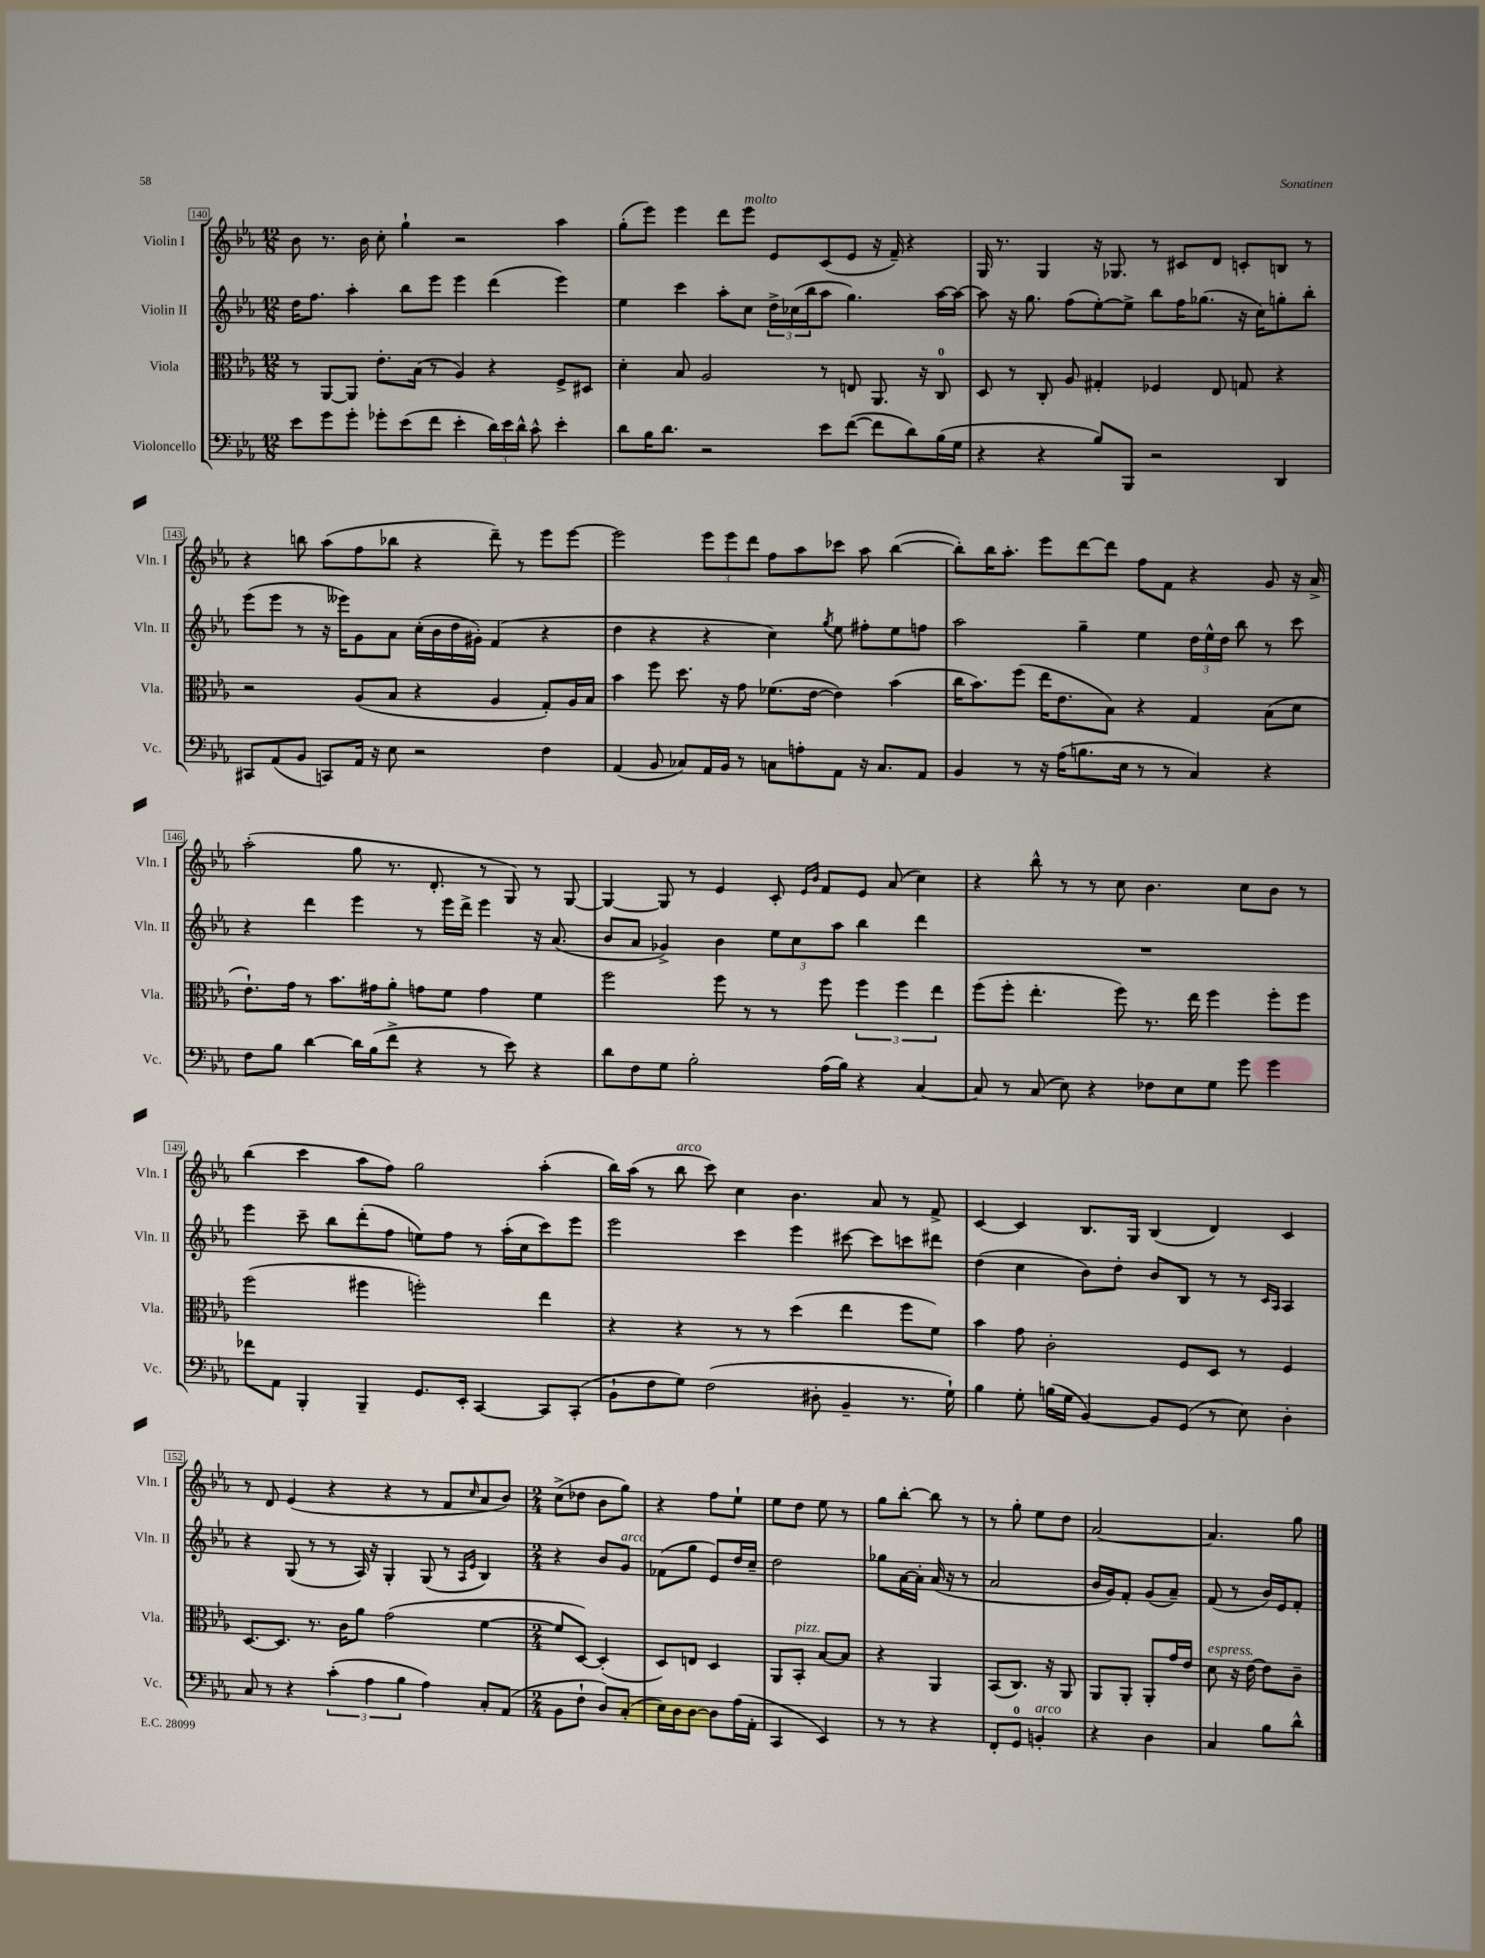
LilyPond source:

<<
\new StaffGroup <<
\new Staff = "s0" \with { instrumentName = "Violin I" shortInstrumentName = "Vln. I" } {
    \clef treble \key ees \major \numericTimeSignature \time 12/8
    bes'8 r8. bes'16 c''8-. g''4-! r2 aes''4 |
    g''8-.( ees'''8) ees'''4 d'''8 ees'''8^\markup { \italic "molto" } ees'8 c'8( ees'8 r16 f'16--) r4 |
    g16 r8. g4 r16 ges8. r8 cis'8 d'8 c'8-. b8 r8 |
    r4 b''8 aes''8( f''8 bes''8 r4 d'''8--) r8 ees'''8 ees'''8~ |
    ees'''2 \tuplet 3/2 { ees'''8 ees'''8 d'''8 } f''8 aes''8 ces'''8 aes''8 bes''4~( |
    bes''8-.) bes''16 aes''8.-. ees'''8 d'''8~ d'''8 f''8 f'8 r4 g'8 r16 aes'16-> |
    aes''2-.( g''8 r8. d'8.-. r8 g8) r8 g8~ |
    g4~ g8 r8 ees'4 c'8-. \grace { ees'16 bes'16 } f'8 ees'8 aes'8( c''4) |
    r4 bes''8-^ r8 r8 c''8 bes'4. c''8 bes'8 r8 |
    bes''4( c'''4 aes''8 f''8) g''2 aes''4-.( |
    bes''16) aes''16( r8 bes''8^\markup { \italic "arco" } c'''8) c''4 bes'4. aes'8 r8 f'8-> |
    c'4~ c'4 bes8. g16 bes4( d'4) c'4 |
    r8 d'8 ees'4( r4 r4 r8 f'8 \grace { c''16 } aes'8 bes'8) |
    \numericTimeSignature \time 2/4 c''8->( des''8 bes'8 g''8) |
    r4 f''8 ees''8-! |
    ees''8 d''8 ees''8 r8 |
    g''8 bes''8~-. bes''8 r8 |
    r8 g''8-. ees''8 d''8 |
    aes'2~ |
    aes'4. g''8 \bar "|." |
}
\new Staff = "s1" \with { instrumentName = "Violin II" shortInstrumentName = "Vln. II" } {
    \clef treble \key ees \major \numericTimeSignature \time 12/8
    d''16 f''8. aes''4-. bes''8 ees'''8 ees'''4 d'''4( ees'''4) |
    ees''4 c'''4 aes''8-. c''8 \tuplet 3/2 { d''16-> ces''16( bes''16 } aes''8 g''4.) aes''16~ aes''16~ |
    aes''8 r16 g''8. f''8( ees''8~-.) ees''8-> bes''8 f''16 ges''8.( r16 c''16) g''8-. bes''8-. |
    ees'''8( ees'''8 r8 r16 eeses'''16) g'8 aes'8 c''16-.( bes'16 d''16 gis'16-.) f'4( r4 |
    d''4 r4 r4 c''4) \acciaccatura { g''8 } ees''8 fis''8-. ees''8 f''8 |
    aes''2 g''4-- ees''4 \tuplet 3/2 { d''16 ees''16-^ d''16 } bes''8 r8 c'''8 |
    r4 d'''4 ees'''4 r8 ees'''16 d'''16-> ees'''4 r16 aes'8.( |
    bes'8 aes'8 ges'4->) bes'4 \tuplet 3/2 { ees''8 c''8 aes''8 } bes''4 d'''4 |
    R1. |
    ees'''4 c'''8-- bes''8 d'''8-.( f''8 e''8) f''8 r8 aes''16-.( c''16 c'''8) ees'''8 |
    ees'''2 c'''4 ees'''4 cis'''8~ cis'''8 c'''8 dis'''8 |
    d''4( c''4 bes'8) d''8-. bes'8 bes8 r8 r8 \grace { c'16 aes16 } aes4 |
    r4 g8( r8 r8 aes16) r16 g4-. g8( r8 \grace { aes16 ees'16 } bes4) |
    \numericTimeSignature \time 2/4 r4 bes'8 g'8^\markup { \italic "arco" } |
    fes'8( g''8 ees'8) d''16 c''16-- |
    d''2 |
    ges''8 aes'16~ aes'16-. aes'16( r16 r8 |
    aes'2 |
    bes'16 g'16) f'8-. g'8( aes'8--) |
    f'8( r8 bes'16) ees'16 f'8-. \bar "|." |
}
\new Staff = "s2" \with { instrumentName = "Viola" shortInstrumentName = "Vla." } {
    \clef alto \key ees \major \numericTimeSignature \time 12/8
    r8 aes,8~ aes,8 ees'8.-. bes16( r8 aes4) r4 f8-> dis8 |
    d'4-. bes8 aes2 r8 e8 aes,8. r16 c8-0 |
    d8 r8 c8-. aes8 gis4-. fes4 ees8 g8 r4 |
    r2 aes8( bes8 r4 aes4 g8-.) aes16 bes16 |
    bes'4 f''8 d''8. r16 g'8 fes'8.( ees'16~ ees'4) bes'4( |
    c''16 bes'8.) f''8( ees''16 ees'8. bes8) r4 g4 bes8( d'8 |
    ees'8.-!) g'16 r8 bes'8. gis'16 aes'8-. g'8 f'8 g'4 f'4 |
    f''2 f''8 r8 r8 f''8 \tuplet 3/2 { f''4 f''4 ees''4 } |
    f''8( f''8-. ees''4.-. f''8) r8. ees''16 f''4 f''8-. f''8 |
    f''2( fis''4 f''2-.) ees''4 |
    r4 r4 r8 r8 d''4( ees''4 f''8 f'8) |
    bes'4 g'8 c'2-. f8 d8 r8 f4 |
    d8.~ d8. r8. c'16 aes'8 g'2( f'4~ |
    \numericTimeSignature \time 2/4 f'8 d8~) d4-.( |
    d8) e8 d4 |
    aes,8 bes,8-.^\markup { \italic "pizz." } bes8~ bes8 |
    r4 aes,4 |
    bes,8( c8.) r16 aes,8 |
    aes,8 aes,8-. aes,8-. g'16 ees'16 |
    d'8^\markup { \italic "espress." } r16 ees'16~ ees'8 c'8-- \bar "|." |
}
\new Staff = "s3" \with { instrumentName = "Violoncello" shortInstrumentName = "Vc." } {
    \clef bass \key ees \major \numericTimeSignature \time 12/8
    ees'8 g'8 g'8-. ges'8-. ees'8( f'8 ees'4-. \tuplet 3/2 { d'16) ees'16 d'16-^ } c'8-^ ees'4-. |
    d'8 bes16 d'8. r2 ees'8 f'8~( f'8 d'8) bes16( g16 |
    r4 r4 bes8) bes,,8 r2 d,4 |
    cis,8 aes,8( bes,8 c,8) aes,16 r16 ees8 r2 f4 |
    aes,4( bes,8 ces8) aes,16 bes,16 r8 c8 a8-. aes,8 r16 c8. aes,8 |
    bes,4 r8 r16 aes16( b8. ees16 r8 r8 c4) r4 |
    f8 bes8 d'4~ d'16 bes16( f'8-> r4 r8 ees'8) r4 |
    d'8 f8 g8 bes2-. aes16( bes16) r4 c4~ |
    c8 r8 c8( ees8) r4 fes8 ees8 g8 g'8 g'4 |
    fes'8 aes,8 bes,,4-. bes,,4-- g,8. ees,16-. c,4~ c,8 c,8-.( |
    bes,8-! f8 g8) f2( dis8-. bes,4-- r8. g16-!) |
    bes4 g8-. b16( g16 bes,4~) bes,8 g,8( r8 ees8) d4-. |
    c8 r8 r4 \tuplet 3/2 { c'4-.( aes4 bes4 } aes4) c8-. aes,8( |
    \numericTimeSignature \time 2/4 bes,8 f8-! d8) c8-.( |
    ees16) d16 d8~ d8 aes16( aes,16-. |
    c,4 ees,4) |
    r8 r8 r4 |
    f,8-. g,8-0 b,4-.^\markup { \italic "arco" } |
    r4 d4 |
    c4 bes8 d'8-^ \bar "|." |
}
>>
>>
\layout { \context { \Score currentBarNumber = #140 \override BarNumber.stencil = #(make-stencil-boxer 0.1 0.3 ly:text-interface::print) } }
